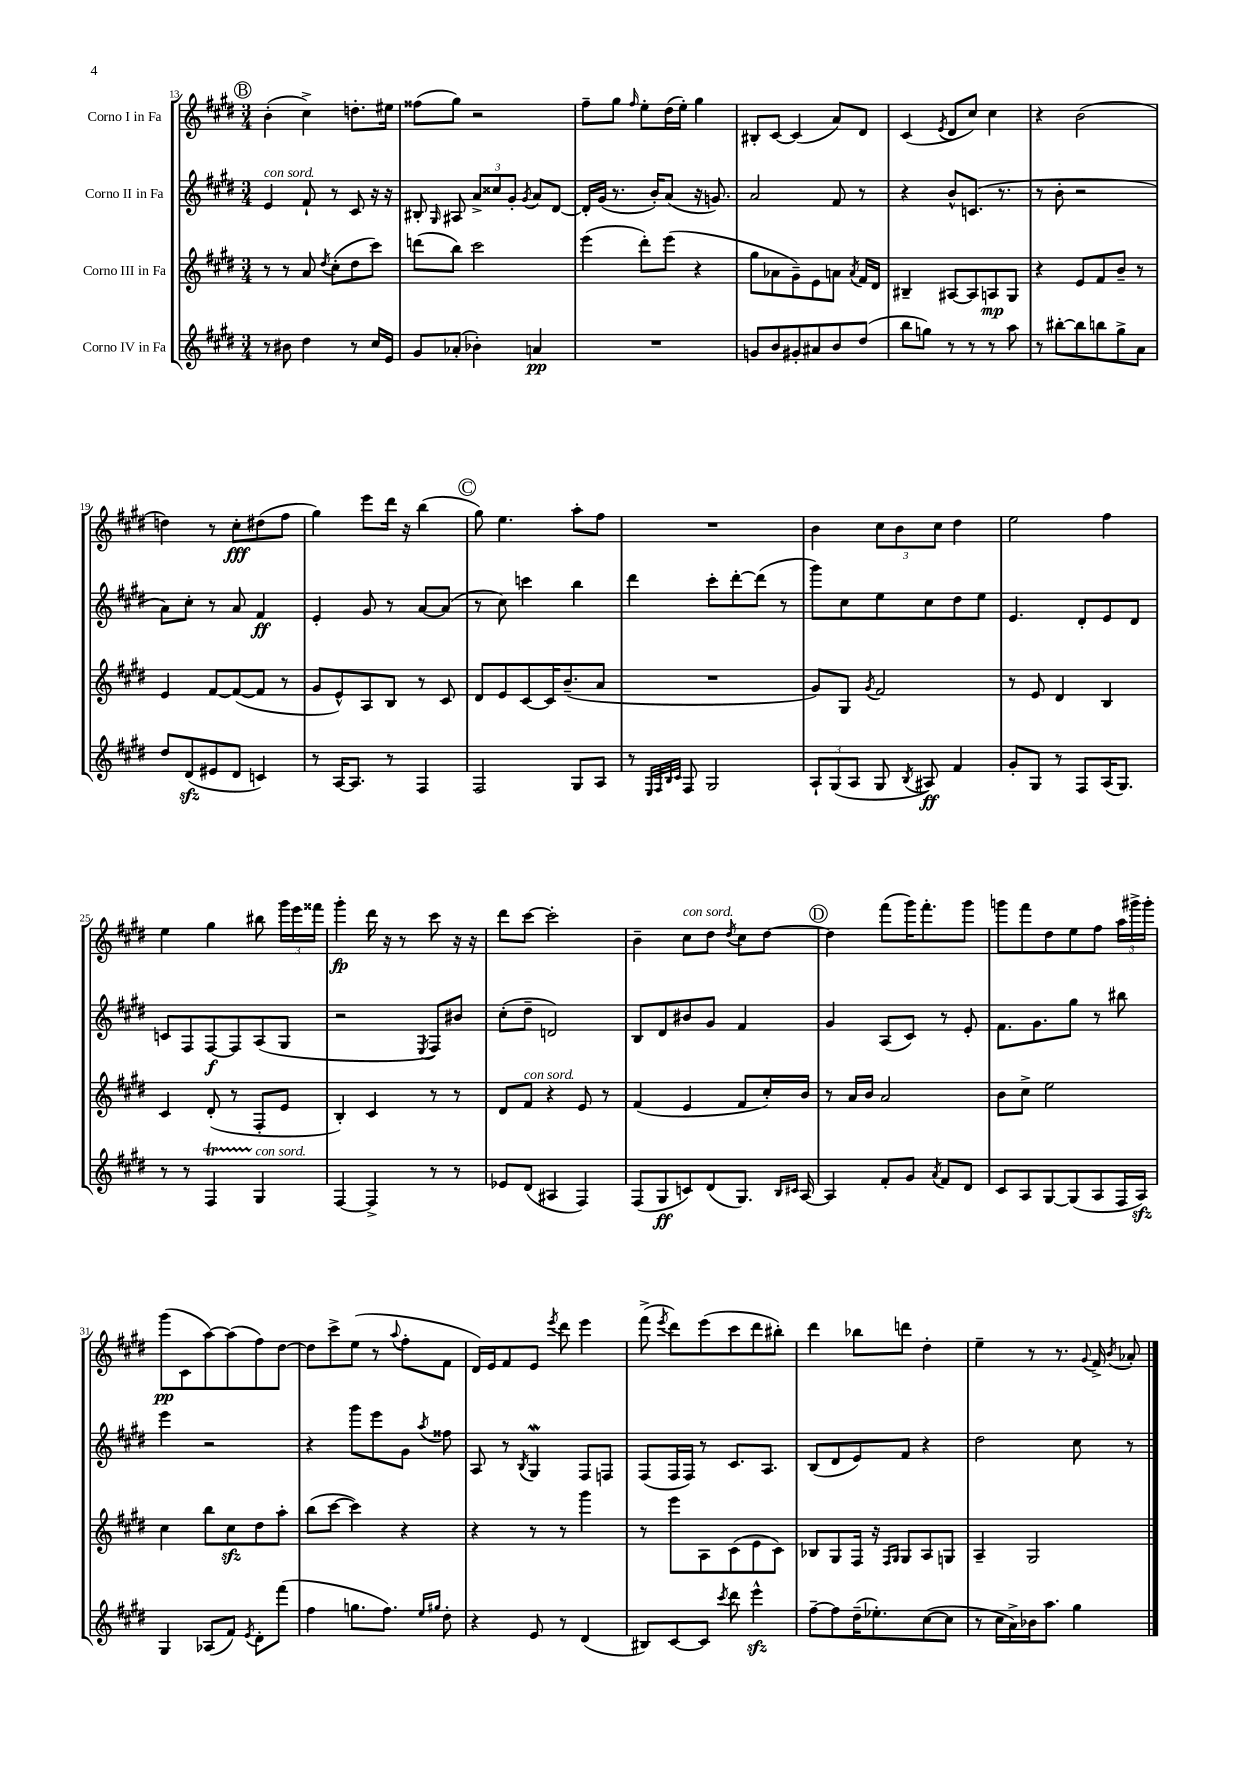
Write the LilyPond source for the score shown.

<<
\new StaffGroup <<
\new Staff = "s0" \with { instrumentName = "Corno I in Fa" } {
    \clef treble \key e \major \numericTimeSignature \time 3/4
    \autoBeamOff \mark \markup { \circle "B" } b'4-.( cis''4->) d''8.[-. eis''16] |
    fisis''8[( gis''8]) r2 |
    fis''8[-- gis''8] \grace { fis''16 } e''8[-. dis''16( e''16]-.) gis''4 |
    bis8[-. cis'8]~ cis'4( a'8[) dis'8] |
    cis'4( \acciaccatura { e'8 } dis'8[ cis''8]) cis''4 |
    r4 b'2( |
    d''4) r8 cis''8[-.\fff dis''8( fis''8] |
    gis''4) e'''8[ dis'''16] r16 b''4( |
    \mark \markup { \circle "C" } gis''8) e''4. a''8[-. fis''8] |
    R2. |
    b'4 \tuplet 3/2 { cis''8[ b'8 cis''8] } dis''4 |
    e''2 fis''4 |
    e''4 gis''4 bis''8 \tuplet 3/2 { gis'''16[ e'''16 fisis'''16] } |
    gis'''4-.\fp dis'''16 r16 r8 cis'''8 r16 r16 |
    dis'''8[ cis'''8]~ cis'''2-. |
    b'4-- cis''8[^\markup { \italic "con sord." } dis''8] \acciaccatura { dis''8 } cis''8[ dis''8]~ |
    \mark \markup { \circle "D" } dis''4 fis'''8[( gis'''16) fis'''8.-. gis'''8] |
    g'''8[ fis'''8 dis''8 e''8 fis''8] \tuplet 3/2 { a''16[ gis'''16-> gis'''16]-. } |
    gis'''8[\pp( cis'8 a''8~) a''8( fis''8) dis''8]~ |
    dis''8[ cis'''8-> e''8]( r8 \appoggiatura { a''8 } fis''8[-. fis'8] |
    dis'16[) e'16 fis'8 e'8] \acciaccatura { e'''8 } dis'''8 e'''4 |
    fis'''8->( \acciaccatura { e'''8 } dis'''8[) e'''8( cis'''8 dis'''8 bis''8]-.) |
    dis'''4 bes''8[ d'''8] dis''4-. |
    e''4-- r8 r8. \appoggiatura { gis'8 } fis'16-> \acciaccatura { b'8 } aes'8-. \bar "|." |
}
\new Staff = "s1" \with { instrumentName = "Corno II in Fa" } {
    \clef treble \key e \major \numericTimeSignature \time 3/4
    \autoBeamOff \mark \markup { \circle "B" } e'4^\markup { \italic "con sord." } fis'8-! r8 cis'8 r16 r16 |
    bis8-. \grace { gis16 } ais8 \tuplet 3/2 { a'8[-> cisis''8 gis'8]-. } \acciaccatura { gis'8 } a'8[ dis'8]~ |
    dis'16[-. gis'16]( r8. b'16[-.) a'8]( r16 g'8.) |
    a'2 fis'8 r8 |
    r4 b'8[-^ c'8.]( r8. |
    r8 b'8-. r2 |
    a'8[) cis''8]-. r8 a'8 fis'4\ff |
    e'4-. gis'8 r8 a'8[~ a'8]( |
    \mark \markup { \circle "C" } r8 cis''8) c'''4 b''4 |
    dis'''4 cis'''8[-. dis'''8~-. dis'''8]( r8 |
    gis'''8[) cis''8 e''8 cis''8 dis''8 e''8] |
    e'4. dis'8[-. e'8 dis'8] |
    c'8[ fis8 fis8~\f fis8 a8( gis8] |
    r2 \acciaccatura { e8 } fis8[) bis'8] |
    cis''8[-.( dis''8]-- d'2) |
    b8[ dis'8 bis'8 gis'8] fis'4 |
    \mark \markup { \circle "D" } gis'4 a8[( cis'8]) r8 e'8-. |
    fis'8.[ gis'8. gis''8] r8 bis''8 |
    e'''4 r2 |
    r4 gis'''8[ e'''8 gis'8] \acciaccatura { a''8 } fisis''8 |
    a8 r8 \acciaccatura { b8 } gis4\mordent fis8[ f8] |
    fis8[( fis16 fis16]) r8 cis'8.[ a8.] |
    b8[( dis'8 e'8) fis'8] r4 |
    dis''2 cis''8 r8 \bar "|." |
}
\new Staff = "s2" \with { instrumentName = "Corno III in Fa" } {
    \clef treble \key e \major \numericTimeSignature \time 3/4
    \autoBeamOff \mark \markup { \circle "B" } r8 r8 a'8 \acciaccatura { dis''8 } cis''8[-.( dis''8 cis'''8]) |
    d'''8[( b''8]) cis'''2 |
    e'''4( dis'''8[-.) e'''8]( r4 |
    gis''8[ aes'8 gis'8--) e'8 a'8] \acciaccatura { a'8 } fis'16[ dis'16] |
    bis4-- ais8[~ ais8 a8\mp gis8] |
    r4 e'8[ fis'8 b'8]-- r8 |
    e'4 fis'8[~ fis'8~( fis'8] r8 |
    gis'8[ e'8-^) a8 b8] r8 cis'8 |
    \mark \markup { \circle "C" } dis'8[ e'8 cis'8~ cis'16 b'8.--( a'8] |
    R2. |
    gis'8[) gis8] \acciaccatura { gis'8 } fis'2 |
    r8 e'8 dis'4 b4 |
    cis'4 dis'8-.( r8 fis8[-. e'8] |
    b4-.) cis'4 r8 r8 |
    dis'8[ fis'8]^\markup { \italic "con sord." } r4 e'8 r8 |
    fis'4( e'4 fis'8[ cis''16-.) b'16] |
    \mark \markup { \circle "D" } r8 a'16[ b'16] a'2 |
    b'8[ cis''8]-> e''2 |
    cis''4 b''8[ cis''8\sfz dis''8 a''8]-. |
    b''8[( cis'''8]~ cis'''4) r4 |
    r4 r8 r8 gis'''4 |
    r8 e'''8[ a8 cis'8( e'8 cis'8]) |
    bes8[ gis8 fis16] r16 \grace { fis16[ gis16] } gis8[ a8 g8] |
    a4-- gis2 \bar "|." |
}
\new Staff = "s3" \with { instrumentName = "Corno IV in Fa" } {
    \clef treble \key e \major \numericTimeSignature \time 3/4
    \autoBeamOff \mark \markup { \circle "B" } r8 bis'8 dis''4 r8 cis''16[ e'16] |
    gis'8[ aes'8]-.( bes'4-.) a'4\pp |
    R2. |
    g'8[ b'8 gis'8-. ais'8 b'8 dis''8]( |
    b''8[ g''8]) r8 r8 r8 a''8 |
    r8 bis''8[~-. bis''8 b''8 gis''8-> a'8] |
    dis''8[ dis'8\sfz( eis'8 dis'8] c'4) |
    r8 a16[~ a8.] r8 fis4 |
    \mark \markup { \circle "C" } fis2 gis8[ a8] |
    r8 \grace { e32[ fis32 b32 cis'32] } fis8 gis2 |
    \tuplet 3/2 { a8[-! gis8( a8] } gis8 \acciaccatura { b8 } ais8\ff) fis'4 |
    gis'8[-. gis8] r8 fis8[ a16( gis8.]) |
    r8 r8 fis4\startTrillSpan gis4\stopTrillSpan^\markup { \italic "con sord." } |
    fis4~ fis4-> r8 r8 |
    ees'8[ dis'8]( ais4 fis4) |
    fis8[( gis8\ff c'8) dis'8( gis8.]) \grace { b16[ cis'16] } a16~ |
    \mark \markup { \circle "D" } a4 fis'8[-. gis'8] \acciaccatura { a'8 } fis'8[ dis'8] |
    cis'8[ a8 gis8~ gis8( a8 fis16 a16]\sfz) |
    gis4 aes8[( fis'8]) \acciaccatura { e'8 } dis'8[-. fis'''8]( |
    fis''4 g''8.[ fis''8.]) \grace { e''16[ gis''16] } dis''8-. |
    r4 e'8 r8 dis'4( |
    bis8[) cis'8~ cis'8] \acciaccatura { cis'''8 } dis'''8 e'''4-^\sfz |
    fis''8[~-- fis''8 dis''16--( ees''8.-.) cis''8~( cis''8] |
    r8 cis''16[ a'16->) bes'16 a''8.] gis''4 \bar "|." |
}
>>
>>
\layout { \context { \Score currentBarNumber = #13 } }
